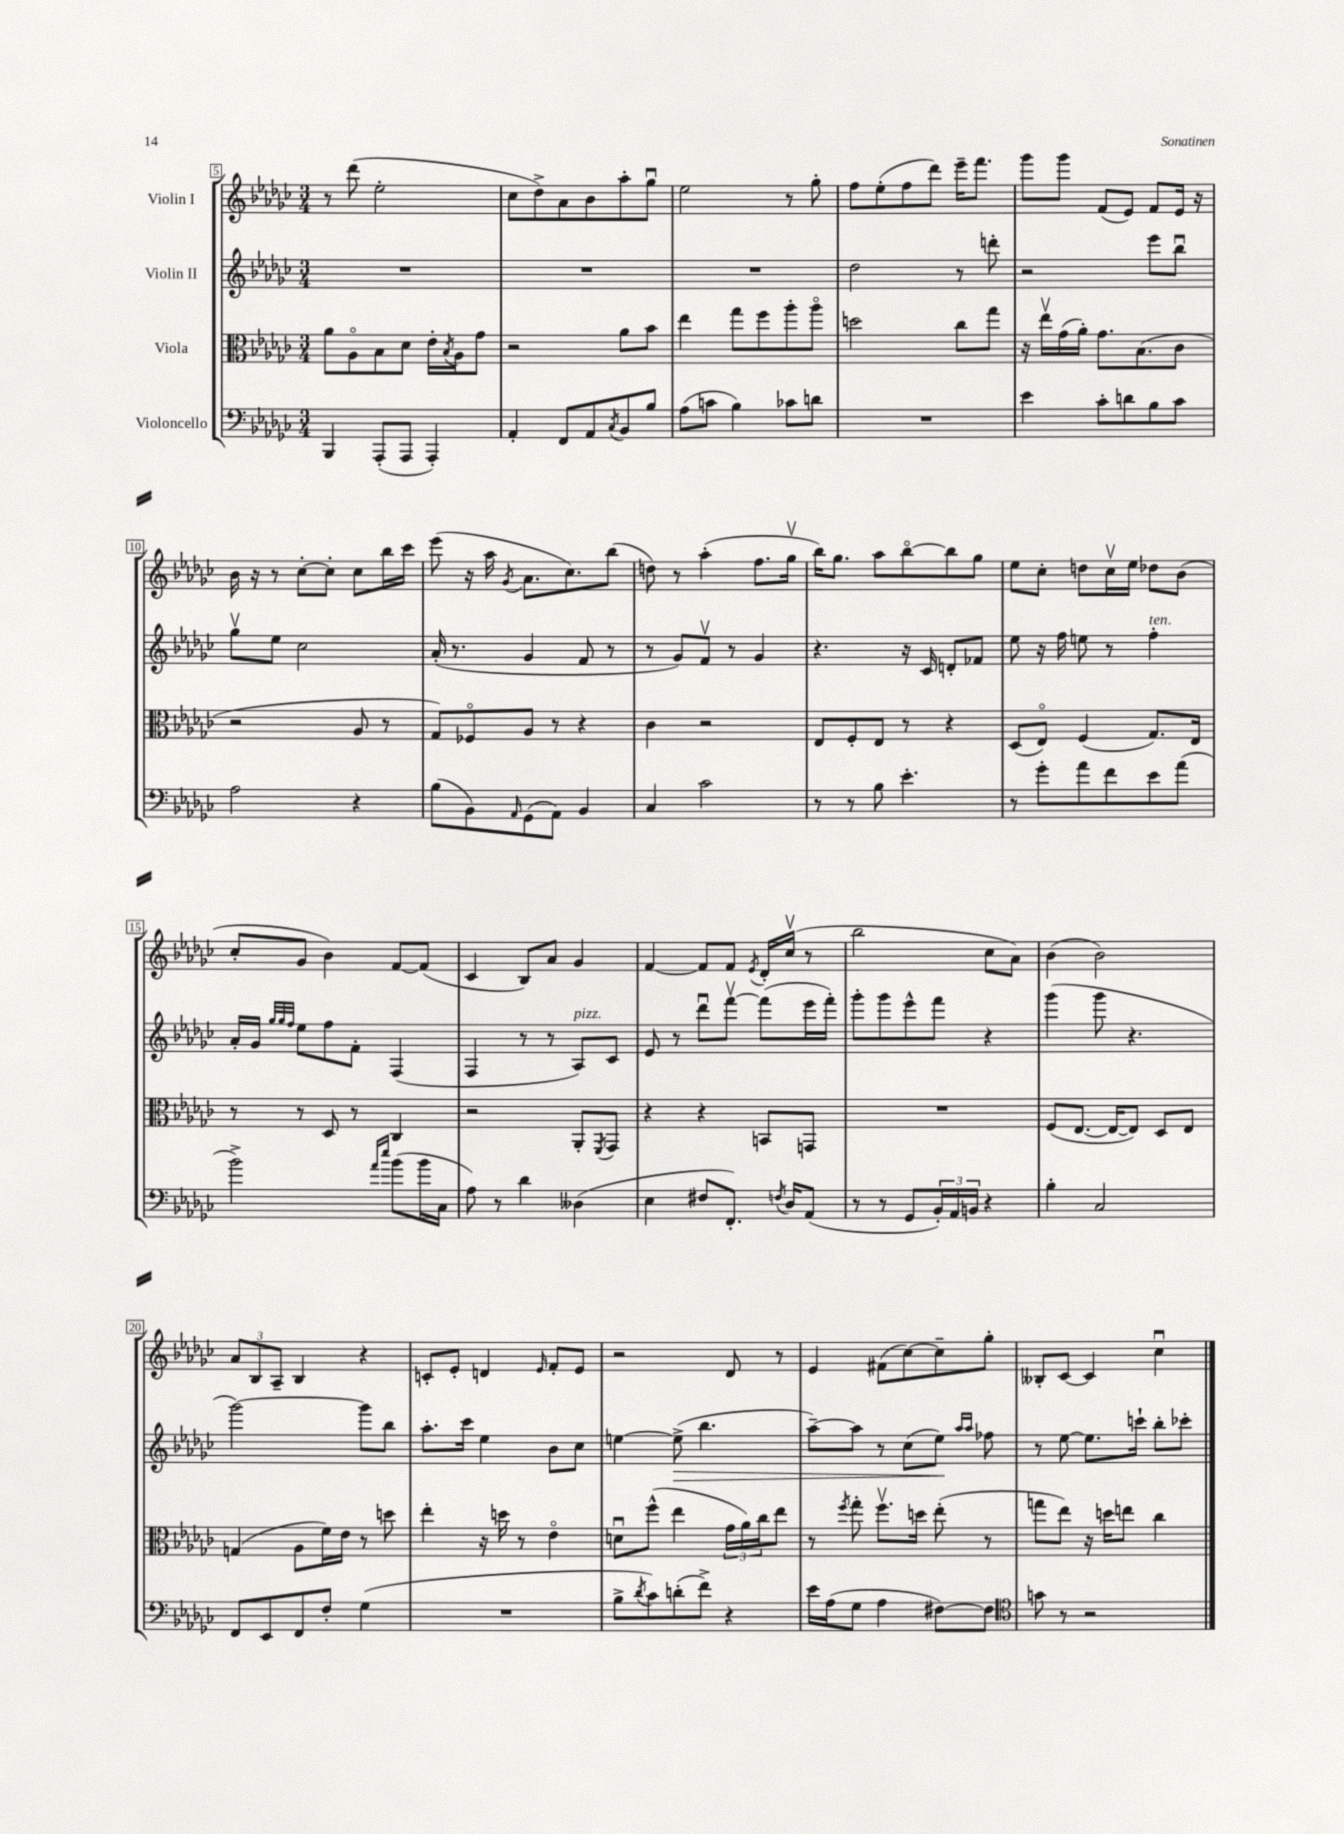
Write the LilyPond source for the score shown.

<<
\new StaffGroup <<
\new Staff = "s0" \with { instrumentName = "Violin I" } {
    \clef treble \key ges \major \numericTimeSignature \time 3/4
    r8 des'''8( ees''2-. |
    ces''8 des''8->) aes'8 bes'8 aes''8-. ges''8\downbow |
    ees''2 r8 ges''8-. |
    f''8 ees''8-.( f''8 des'''8) ees'''16-- f'''8. |
    ges'''8 ges'''8 f'8( ees'8) f'8 ees'16 r16 |
    bes'16 r16 r8 ces''8~-. ces''8-. ces''8 bes''16 ces'''16 |
    ees'''8( r16 aes''16 \acciaccatura { ges'8 } aes'8. ces''8.) bes''8( |
    d''8) r8 aes''4-.( f''8. ges''16\upbow |
    bes''16) ges''8. aes''8 bes''8~\flageolet bes''8 ges''8 |
    ees''8 ces''8-. d''8 ces''16\upbow ees''16 des''8 bes'8( |
    ces''8-. ges'8 bes'4) f'8~ f'8( |
    ces'4 bes8) aes'8 ges'4 |
    f'4~ f'8 f'8 \acciaccatura { ees'8 } des'16-. ces''16\upbow( r8 |
    bes''2 ces''8 aes'8) |
    bes'4( bes'2) |
    \tuplet 3/2 { aes'8 bes8 aes8-- } bes4 r4 |
    c'8-. ees'8-. d'4 \grace { ees'16 } f'8-. ees'8 |
    r2 des'8 r8 |
    ees'4 fis'8( ces''8~) ces''8-- ges''8-. |
    beses8-. ces'8~ ces'4 ces''4\downbow \bar "|." |
}
\new Staff = "s1" \with { instrumentName = "Violin II" } {
    \clef treble \key ges \major \numericTimeSignature \time 3/4
    R2. |
    R2. |
    R2. |
    des''2 r8 d'''8-. |
    r2 ees'''8 bes''8\downbow |
    ges''8\upbow ees''8 ces''2 |
    aes'16-.( r8. ges'4 f'8 r8 |
    r8 ges'8) f'8\upbow r8 ges'4 |
    r4. r16 ces'16 d'8-. fes'8 |
    ees''8 r16 f''16 e''8 r8 f''4-.^\markup { \italic "ten." } |
    aes'16-. ges'16 \grace { ges''32 ges''32 f''32 } ees''8 f''8 f'8-. f4( |
    f4 r8 r8 aes8^\markup { \italic "pizz." }) ces'8 |
    ees'8 r8 des'''8\downbow f'''8~\upbow f'''8( ees'''16 f'''16-.) |
    ges'''8-. ges'''8 ees'''8-^ f'''8 r4 |
    ges'''4( ges'''8 r4. |
    ges'''2~) ges'''8 bes''8 |
    aes''8.-. ces'''16 ees''4 bes'8 ces''8 |
    e''4~ e''8->\>( bes''4. |
    aes''8~--) aes''8 r8 ces''8( ees''8\!) \grace { aes''16 aes''16 } fes''8 |
    r8 ees''8~ ees''8. c'''16-! bes''8-. ces'''8-. \bar "|." |
}
\new Staff = "s2" \with { instrumentName = "Viola" } {
    \clef alto \key ges \major \numericTimeSignature \time 3/4
    aes'8 aes8\flageolet bes8 des'8 ees'16-. \acciaccatura { bes8 } aes16 ges'8 |
    r2 aes'8 bes'8 |
    ees''4 ges''8 f''8 aes''8-. aes''8\flageolet |
    d''2 ces''8 ges''8 |
    r16 ees''16\upbow ges'16( aes'16-.) ges'8. bes8.( ces'8 |
    r2 aes8 r8 |
    ges8) fes8\flageolet aes8 r8 r4 |
    ces'4 r2 |
    ees8 f8-. ees8 r8 r4 |
    des8( ees8\flageolet) f4( ges8.) ees16 |
    r8 r8 des8 r8 ces4 |
    r2 aes,8-. \acciaccatura { f,8 } ges,8 |
    r4 r4 b,8 g,8 |
    R2. |
    f8( ees8.~ ees16~ ees8) des8 ees8 |
    g4( aes8 f'16) ees'16 r8 d''8 |
    ees''4-. r16 d''16 r8 ees'4\flageolet |
    d'8\downbow f''8-^( ees''4 \tuplet 3/2 { ges'16 aes'16) ces''16 } ees''8 |
    r8 \acciaccatura { f''8 } ges''8-. f''8.\upbow d''16 ees''8-.( r8 |
    g''8 ees''8) r16 d''16 e''8 ces''4 \bar "|." |
}
\new Staff = "s3" \with { instrumentName = "Violoncello" } {
    \clef bass \key ges \major \numericTimeSignature \time 3/4
    bes,,4 aes,,8-.( aes,,8 aes,,4-.) |
    aes,4-. f,8 aes,8 \acciaccatura { ces8 } bes,8 bes8 |
    aes8( c'8 bes4) ces'8 d'8 |
    R2. |
    ees'4 ces'8-. d'8 bes8 ces'8 |
    aes2 r4 |
    bes8( bes,8) \grace { aes,16 } ges,8( aes,8) bes,4 |
    ces4 ces'2 |
    r8 r8 bes8 ees'4.-. |
    r8 ges'8-. aes'8 f'8 ees'8 aes'8( |
    bes'2->) \grace { aes'16 ees''16 } bes'8( bes'16 ces16 |
    aes8) r8 des'4 deses4( |
    ees4 fis8 f,8.-.) \acciaccatura { f8 } des16 aes,8( |
    r8 r8 ges,8 \tuplet 3/2 { bes,16-.) aes,16 b,16 } r4 |
    bes4-. ces2 |
    f,8 ees,8 f,8 f8-. ges4( |
    R2. |
    bes8-> \acciaccatura { des'8 } ces'8) d'8-.( f'8->) r4 |
    ees'16 aes16( ges8 aes4 fis8~) fis8 |
    \clef tenor g'8 r8 r2 \bar "|." |
}
>>
>>
\layout { \context { \Score currentBarNumber = #5 \override BarNumber.stencil = #(make-stencil-boxer 0.1 0.3 ly:text-interface::print) } }
